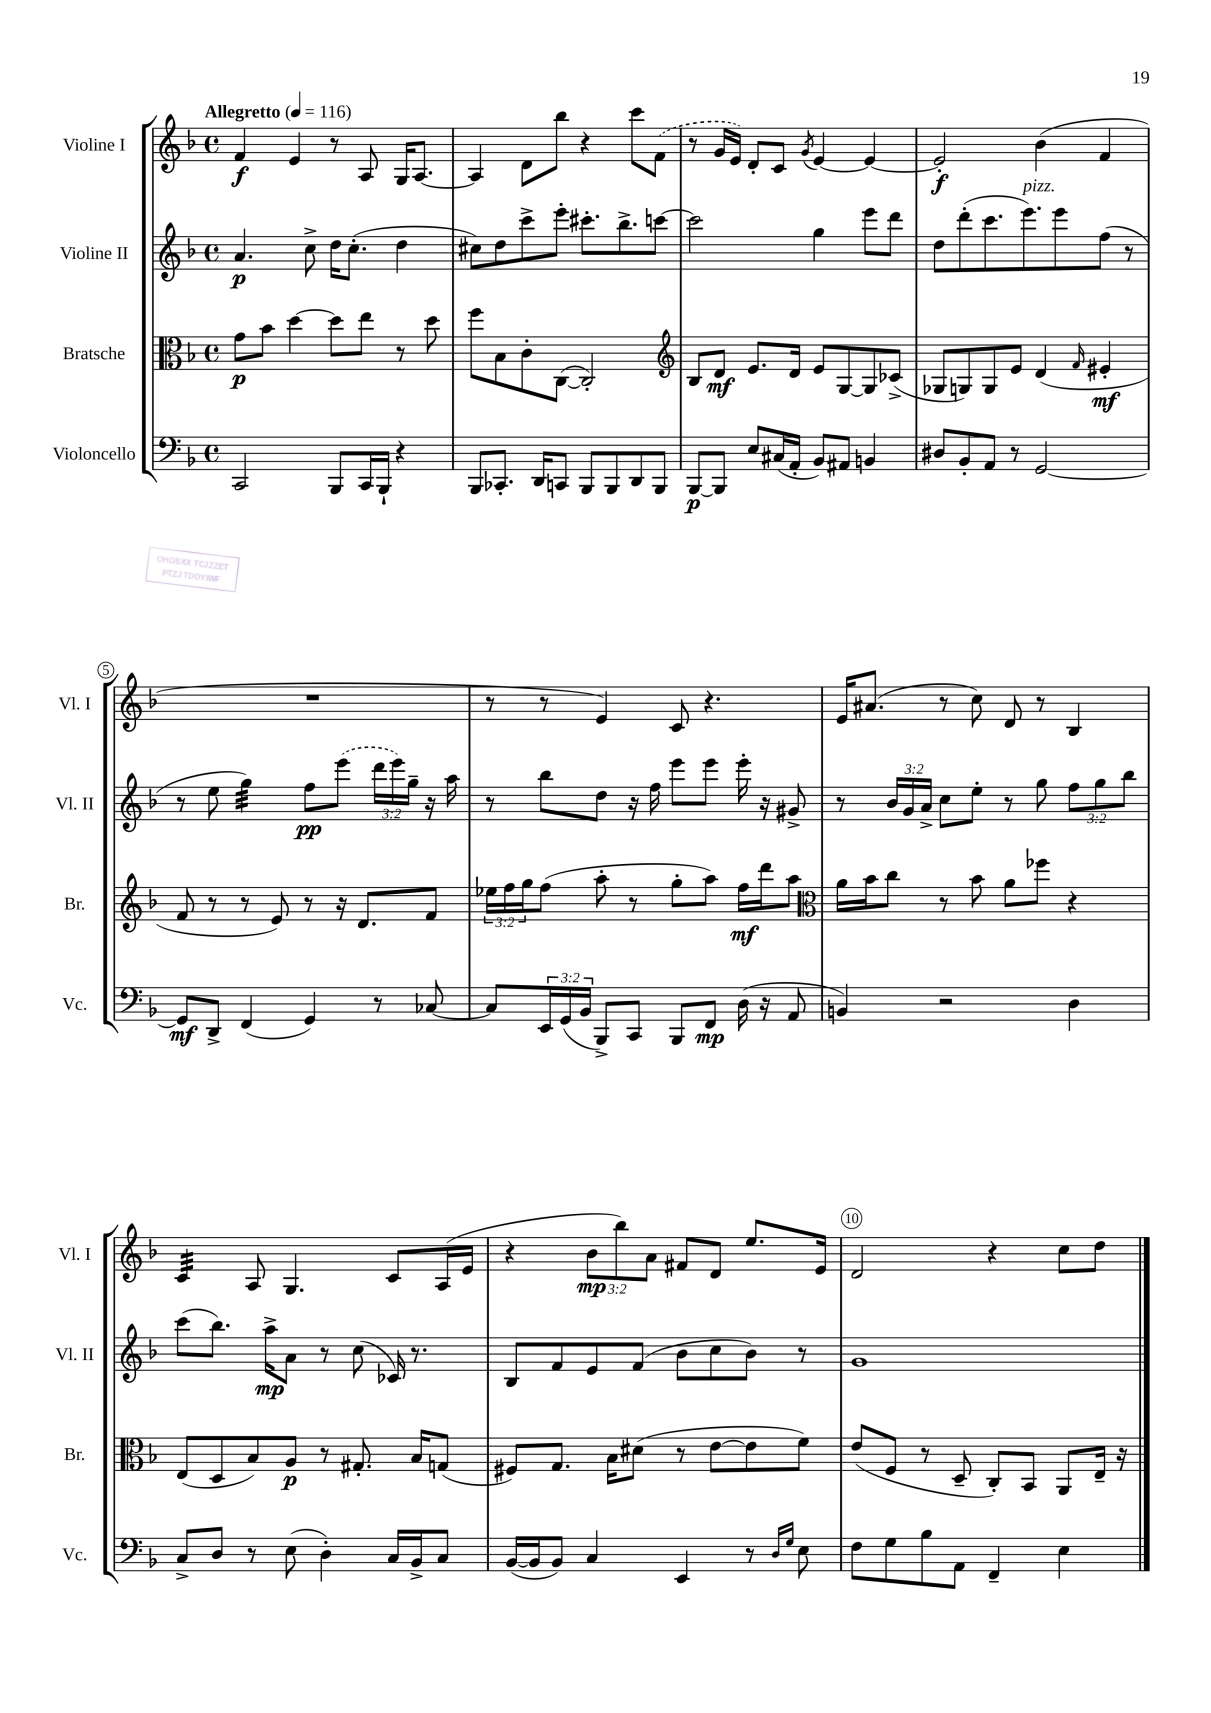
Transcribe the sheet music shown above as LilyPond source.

<<
\new StaffGroup <<
\new Staff = "s0" \with { instrumentName = "Violine I" shortInstrumentName = "Vl. I" } {
    \clef treble \key f \major \defaultTimeSignature \time 4/4 \override Staff.TupletNumber.text = #tuplet-number::calc-fraction-text \tempo "Allegretto" 4 = 116
    f'4\f e'4 r8 a8 g16 a8.~ |
    a4 d'8 bes''8 r4 c'''8 \once \slurDashed f'8( |
    r8 g'16 e'16) d'8-. c'8 \acciaccatura { g'8 } e'4~ e'4~ |
    e'2-.\f bes'4( f'4 |
    R1 |
    r8 r8 e'4) c'8 r4. |
    e'16 ais'8.( r8 c''8) d'8 r8 bes4 |
    c'4:32 a8 g4. c'8 a16( e'16 |
    r4 \tuplet 3/2 { bes'8\mp bes''8) a'8 } fis'8 d'8 e''8. e'16 |
    d'2 r4 c''8 d''8 \bar "|." |
}
\new Staff = "s1" \with { instrumentName = "Violine II" shortInstrumentName = "Vl. II" } {
    \clef treble \key f \major \defaultTimeSignature \time 4/4 \override Staff.TupletNumber.text = #tuplet-number::calc-fraction-text
    a'4.\p c''8-> d''16 c''8.-.( d''4 |
    cis''8) d''8 c'''8-> e'''8-. cis'''8.-. bes''8.-> c'''8~ |
    c'''2 g''4 e'''8 d'''8 |
    d''8 d'''8-.( c'''8. e'''8.^\markup { \italic "pizz." }) e'''8 f''8( r8 |
    r8 e''8 g''4:32) f''8\pp \once \slurDashed e'''8( \tuplet 3/2 { d'''16 e'''16) g''16-- } r16 a''16 |
    r8 bes''8 d''8 r16 f''16 e'''8 e'''8 e'''16-. r16 gis'8-> |
    r8 \tuplet 3/2 { bes'16 g'16 a'16-> } c''8 e''8-. r8 g''8 \tuplet 3/2 { f''8 g''8 bes''8 } |
    c'''8( bes''8.) a''16->\mp a'8 r8 c''8( ces'16) r8. |
    bes8 f'8 e'8 f'8( bes'8 c''8 bes'8) r8 |
    g'1 \bar "|." |
}
\new Staff = "s2" \with { instrumentName = "Bratsche" shortInstrumentName = "Br." } {
    \clef alto \key f \major \defaultTimeSignature \time 4/4 \override Staff.TupletNumber.text = #tuplet-number::calc-fraction-text
    g'8\p bes'8 d''4~ d''8 e''8 r8 d''8 |
    f''8 bes8 c'8-. c8~( c2-.) |
    \clef treble bes8 d'8\mf e'8. d'16 e'8 g8~ g8 ces'8->( |
    ges8 g8) g8 e'8 d'4( \grace { f'16 } eis'4-.\mf |
    f'8 r8 r8 e'8) r8 r16 d'8. f'8 |
    \tuplet 3/2 { ees''16 f''16 g''16 } f''8( a''8-. r8 g''8-. a''8) f''16\mf d'''16 a''8 |
    \clef alto a'16 bes'16 c''8 r8 bes'8 a'8 fes''8 r4 |
    e8( d8 bes8) a8\p r8 gis8.-. bes16 g8( |
    fis8) g8. bes16 dis'8( r8 e'8~ e'8 f'8) |
    e'8( f8 r8 d8-- c8-.) bes,8 a,8 e16-- r16 \bar "|." |
}
\new Staff = "s3" \with { instrumentName = "Violoncello" shortInstrumentName = "Vc." } {
    \clef bass \key f \major \defaultTimeSignature \time 4/4 \override Staff.TupletNumber.text = #tuplet-number::calc-fraction-text
    c,2 bes,,8 c,16 bes,,16-! r4 |
    bes,,8 ces,8.-. d,16 c,8 bes,,8 bes,,8 d,8 bes,,8 |
    bes,,8~\p bes,,8 e8 cis16( a,16-. bes,8) ais,8 b,4 |
    dis8 bes,8-. a,8 r8 g,2~ |
    g,8\mf d,8-> f,4( g,4) r8 ces8~ |
    ces8 \tuplet 3/2 { e,16 g,16( bes,16 } bes,,8->) c,8 bes,,8 f,8\mp d16( r16 a,8 |
    b,4) r2 d4 |
    c8-> d8 r8 e8( d4-.) c16 bes,16-> c8 |
    bes,16~( bes,16 bes,8) c4 e,4 r8 \grace { d16 g16 } e8 |
    f8 g8 bes8 a,8 f,4-- e4 \bar "|." |
}
>>
>>
\layout { \context { \Score \override BarNumber.break-visibility = ##(#f #t #t) barNumberVisibility = #(every-nth-bar-number-visible 5) \override BarNumber.stencil = #(make-stencil-circler 0.1 0.3 ly:text-interface::print) } }
